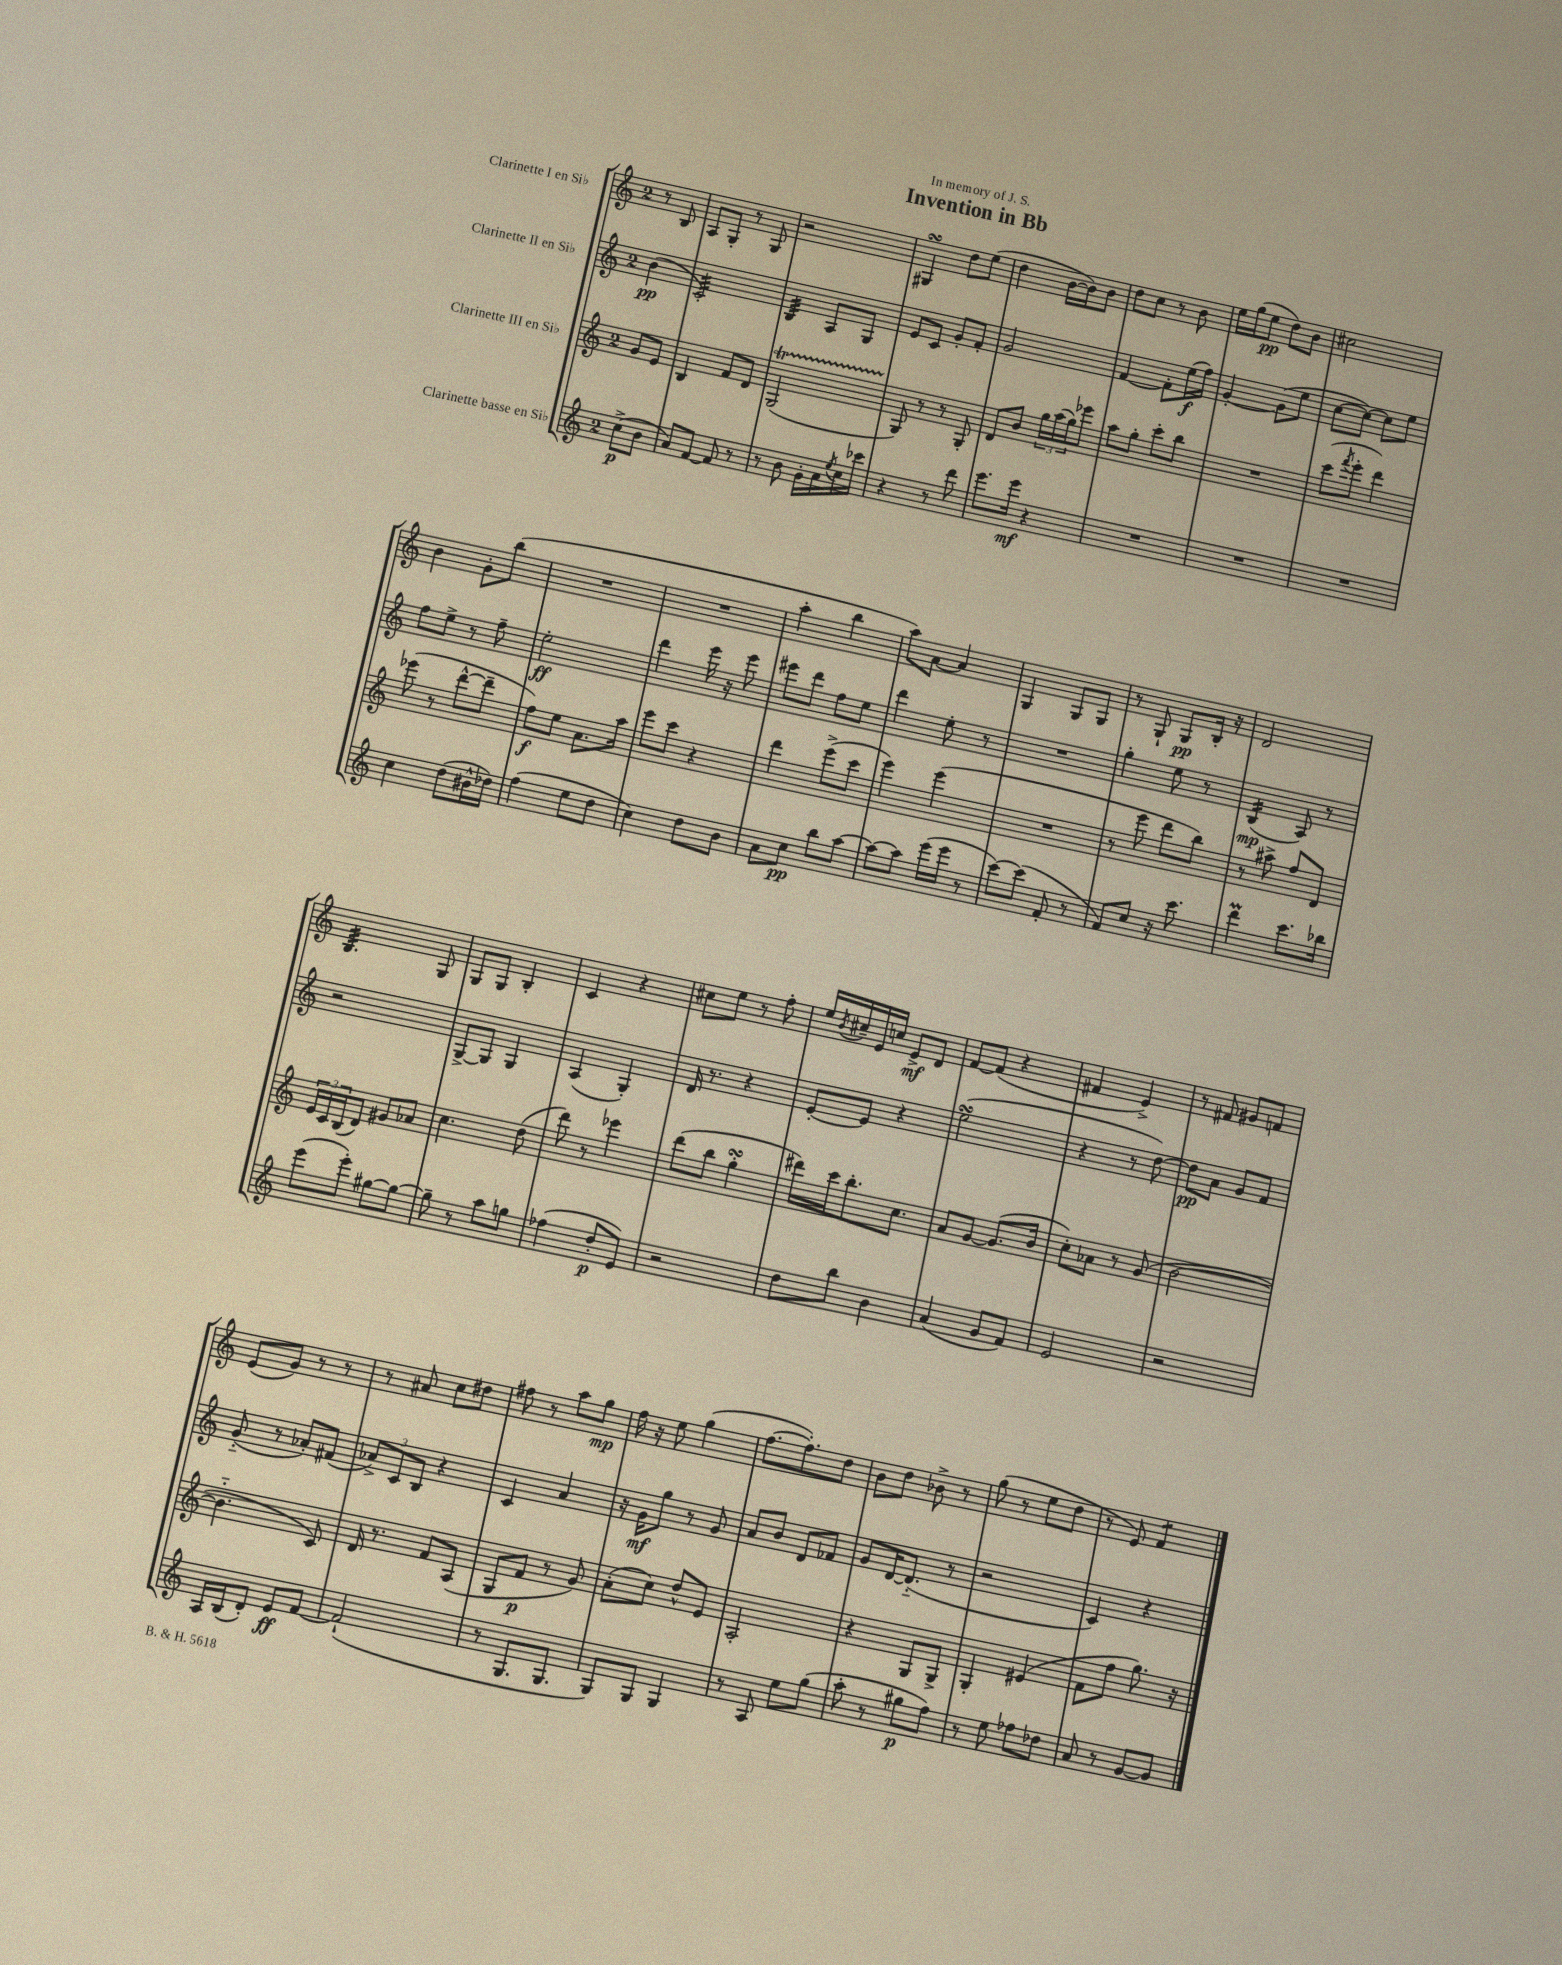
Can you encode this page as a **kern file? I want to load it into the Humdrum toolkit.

**kern	**kern	**kern	**kern
*staff4	*staff3	*staff2	*staff1
*clefG2	*clefG2	*clefG2	*clefG2
*k[]	*k[]	*k[]	*k[]
*M2/4	*M2/4	*M2/4	*M2/4
(8cc^	8g	(4b	8r
8b	8e	.	8B
=	=	=	=
8a)	4B	2c')	8A
[8f	.	.	8G'
8f]	8f	.	8r
8r	8d	.	8G
=	=	=	=
8r	(2G	4B	2r
8b	.	.	.
16g'	.	8A	.
16a	.	.	.
8qee	.	.	.
16cc	.	8G	.
16ccc-	.	.	.
=	=	=	=
4r	8G)	8e	4G#
.	8r	8c	.
8r	8r	8g'	8dd
8ddd	8G'	8f'	(8ee
=	=	=	=
8.eee	8d	2g	4dd
.	8b	.	.
16eee	.	.	.
4r	24gg	.	[16b
.	(24aa	.	.
.	.	.	16b])
.	24gg)	.	.
.	8eee-	.	8b
=	=	=	=
2r	8aa	[4f	8dd
.	8gg'	.	8cc
.	8ccc'	8f']	8r
.	8bb	(16ee	8b
.	.	16ff)	.
=	=	=	=
2r	2r	[4g'	16ee
.	.	.	(16gg
.	.	.	8ee
.	.	(8g]	8dd)
.	.	8ee	8b
=	=	=	=
2r	(8ccc	[8cc	2cc#
.	8qfff	.	.
.	8eee'	8cc_)	.
.	4ddd)	8cc]	.
.	.	8ee	.
=	=	=	=
4cc	(8eee-	8ff	4b
.	8r	8ee^	.
(8dd	[8ddd^^	8r	8g'
16b#^^	8ddd~]	8ff~	(8bb
16dd-)	.	.	.
=	=	=	=
(4ff	8ff)	2ee'	2r
.	8ee	.	.
8ee	8.a	.	.
8dd	.	.	.
.	16aa	.	.
=	=	=	=
4cc)	8eee	4ddd	2r
.	8ccc	.	.
8dd	4r	16eee	.
.	.	16r	.
8b	.	8eee	.
=	=	=	=
8a	4ddd	8eee#	4aa'
8cc	.	8ddd	.
8bb	(8eee^	8ff	4bb
[8aa	8ccc	8ee	.
=	=	=	=
8aa_	4eee)	4ddd	8aa)
8aa]	.	.	[8a
(16eee	(4eee	8ee'	4a]
16eee	.	.	.
8r	.	8r	.
=	=	=	=
[8ccc)	2r	2r	4G
(8ccc]	.	.	.
8f'	.	.	8G
8r	.	.	8G
=	=	=	=
8f)	8r	4gg'	8r
8cc	8eee	.	8G`
16r	8ddd	8ee	8G
8.ccc	.	.	.
.	8bb)	8r	16B'
.	.	.	16r
=	=	=	=
4ddd	8r	(4B	2d
.	8aa#^	.	.
8.ccc	8ff	8A)	.
.	8d	8r	.
16bb-	.	.	.
=	=	=	=
(8eee	24e	2r	4.B
.	24c	.	.
.	(24B	.	.
8eee')	8d)	.	.
[8gg#	8g#	.	.
8gg#_	8a-	.	8G
=	=	=	=
8gg#~]	4.cc	[8G^	8G
8r	.	8G]	8G
8aa	.	4G	4B'
8gg	(8dd	.	.
=	=	=	=
(4ff-	8ddd)	(4A	4c
.	8r	.	.
8dd'	4eee-	4G')	4r
8e)	.	.	.
=	=	=	=
2r	(8ddd	16d	8cc#
.	.	8.r	.
.	8bb	.	8ee
.	4gg'	4r	8r
.	.	.	8ff'
=	=	=	=
8dd	16ddd#)	[8e'	16ee
.	.	.	8qb
.	16ccc	.	16cc#~
8bb	8.bb'	8e]	16e
.	.	.	16cc
4b	.	4r	8e^
.	8.cc	.	.
.	.	.	8d
=	=	=	=
(4a	8a	(2ee	[8f
.	[8g	.	(8f]
8g	(8.g]	.	4r
8f)	.	.	.
.	16b	.	.
=	=	=	=
2e	8cc')	4r	4f#
.	8a-	.	.
.	8r	8r	4e^)
.	(8g	[8dd)	.
=	=	=	=
2r	[2b	8dd]	8r
.	.	8a	8f#
.	.	8g	8g#
.	.	8f	8f
=	=	=	=
16A	4.b'~]	(8g'~	(8e
(16B	.	.	.
8d')	.	8r	8g)
8e	.	8a-')	8r
[8f	8c)	(8f#	8r
=	=	=	=
(2f`]	16d	12a-^)	8r
.	8.r	.	.
.	.	12c	.
.	.	.	8a#
.	.	12B	.
.	8f	4r	8cc
.	(8A	.	8dd#
=	=	=	=
8r	8G	4c	8ff#
8.G	8f	.	8r
.	8r	4a	8aa
8.G	.	.	.
.	8g)	.	8gg
=	=	=	=
8G)	(8a'	16r	16ff
.	.	16g	16r
8G	8cc)	8gg	8ee
4G	8dd^^	8r	(4gg
.	8e	8g	.
=	=	=	=
8r	2A'	8a	[8.ff
8A	.	8b	.
.	.	.	8.ff'])
8ee	.	8d	.
(8gg	.	8f-	8dd
=	=	=	=
8aa'	4r	8g	8b
8r	.	[16d	8dd
.	.	(8.d'~]	.
8gg#	8G	.	8b-^
8ff)	8G^	8r	8r
=	=	=	=
8r	4G'	2r	(8gg
8ee	.	.	8r
8ff-	(4e#	.	8ee
8dd-	.	.	8dd
=	=	=	=
8a	8f	4c)	8r
8r	8ff	.	8e)
[8g	8.gg)	4r	4f
8g]	.	.	.
.	16r	.	.
==	==	==	==
*-	*-	*-	*-
